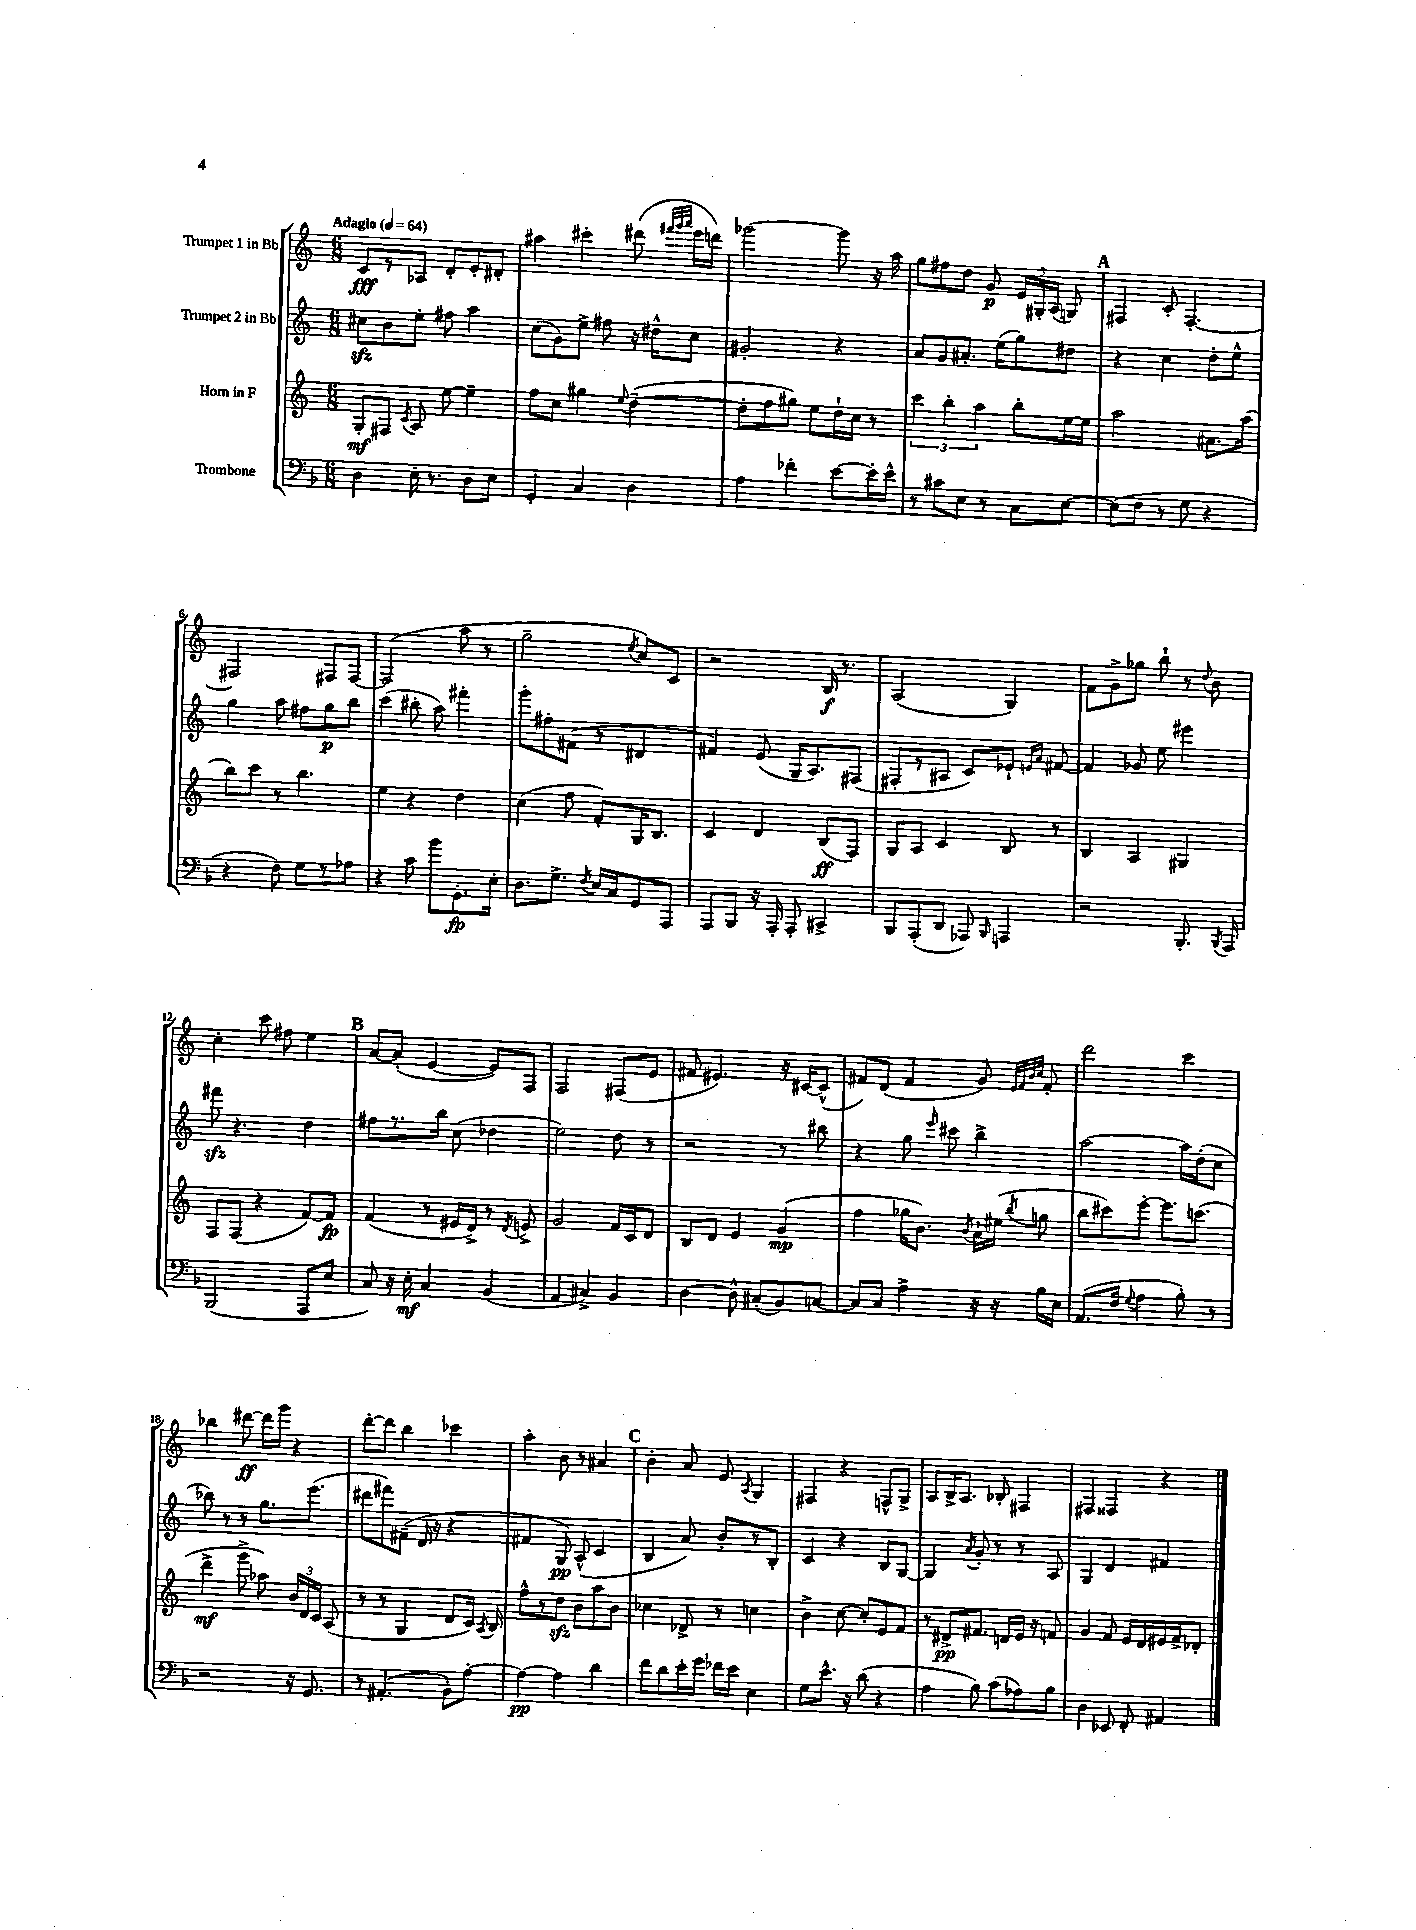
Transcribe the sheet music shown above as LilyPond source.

<<
\new StaffGroup <<
\new Staff = "s0" \with { instrumentName = "Trumpet 1 in Bb" } {
    \clef treble \key c \major \numericTimeSignature \time 6/8 \tempo "Adagio" 4 = 64
    \autoBeamOff c'8[\fff r8 aes8] d'8[-. e'8-. dis'8]-. |
    ais''4 cis'''4-. dis'''8( \grace { fis'''32[ g'''32 a'''32] } e'''16[ d'''16]) |
    ges'''2~ ges'''8 r16 a''16 |
    g''8[ fis''8 d''8] g'8\p \tuplet 3/2 { e'16[ gis16-. a16]( } g8) |
    \mark \markup { \bold "A" } fis4 c'8-. fis4.~-. |
    fis2 fis8[ fis8]~ |
    fis2( a''8 r8 |
    g''2-- \acciaccatura { e''8 } c''8[) c'8] |
    r2 b16\f r8. |
    a2( g4) |
    f'8[ g'8-> ges''8] b''8-! r8 \appoggiatura { d''8 } b'8 |
    c''4-. c'''8 fis''8 e''4 |
    \mark \markup { \bold "B" } a'8[~ a'8]-.( e'4~ e'8[) f8] |
    f2 fis8[( e'8] |
    fis'8 eis'4.) r16 cis'16[~ cis'8]-^( |
    fis'8[) d'8]( fis'4 g'8) \grace { e'32[ fis'32 b'32 c''32] } fis'8-. |
    d'''2 c'''4 |
    bes''4 dis'''8~\ff dis'''16[ g'''16] r4 |
    d'''8[~-. d'''8] b''4 ces'''4 |
    a''4-. b'8 r8 ais'4 |
    \mark \markup { \bold "C" } b'4-. a'8 e'8 \acciaccatura { a8 } g4 |
    fis4 r4 f8[-^ g8]-> |
    a8[ b16-> a8.] bes8-. fis4 |
    fis4 fisis4 r4 \bar "|." |
}
\new Staff = "s1" \with { instrumentName = "Trumpet 2 in Bb" } {
    \clef treble \key c \major \numericTimeSignature \time 6/8
    \autoBeamOff cis''8[\sfz b'8 e''8]-. fis''8 a''4 |
    c''8[( g'8) e''8]-> fis''8 r16 dis''16[-^ c''8] |
    gis'2-. r4 |
    a'8[ g'8 ais'8.]-. e''16[( g''8) dis''8] |
    \mark \markup { \bold "A" } r4 c''4 d''8[-. e''8]-^ |
    g''4 a''8 fis''8[ g''8\p b''8] |
    c'''4( bis''8-. a''8) fis'''4-. |
    g'''8[-. fis''8-. fis'8]( r8 dis'4 |
    fis'4) e'8( g16[ a8.) fis8]( |
    fis8[-. r8 ais8] c'8[) ees'8]-! \grace { e'16[ a'16] } fis'8~ |
    fis'4 ges'8 e''8 eis'''4 |
    fis'''8\sfz r4. d''4 |
    \mark \markup { \bold "B" } fis''8[ r8. b''16] c''8( des''4 |
    e''2) d''8 r8 |
    r2 r8 bis''8 |
    r4 g''8 \grace { e'''16 } cis'''8 b''4-> |
    a''2~ a''16[ d''16-.( c''8] |
    bes''8) r8 r8 g''8.[ e'''8.]( |
    dis'''8[ fis'''8) fis'8]--( d'16 r16 r4 |
    fis'4 g8\pp) a8-^( c'4 |
    \mark \markup { \bold "C" } b4 a'8) b'8[-. r8 b8]-. |
    c'4 r4 b8[ g8]~ |
    g4 \acciaccatura { a'8 } g'8-. r8 r8 a8 |
    g4 d'4 fis'4 \bar "|." |
}
\new Staff = "s2" \with { instrumentName = "Horn in F" } {
    \clef treble \key c \major \numericTimeSignature \time 6/8
    \autoBeamOff g8[-.\mf fis8] \acciaccatura { c'8 } a8 e''8~ e''4-- |
    f''8[ c''8] gis''4 \appoggiatura { e''8 } d''4~--( |
    d''8[-. f''8 gis''8]) e''8[ d''16-! c''16] r8 |
    \tuplet 3/2 { c'''4 b''4-. a''4 } b''8[-. e''16~ e''16] |
    \mark \markup { \bold "A" } a''2 ais'8.[ a''16]( |
    b''8[) c'''8] r8 b''4. |
    e''4 r4 d''4 |
    c''4( f''8 f'8[-.) g16 b8.] |
    c'4 d'4 b8[\ff( f8]) |
    g8[ a8] c'4 b8 r8 |
    b4 a4 gis4 |
    f8[ f8]( r4 f'8[~) f'8]\fp |
    \mark \markup { \bold "B" } f'4( r8 eis'16[ d'16]->) r8 \acciaccatura { d'8 } e'8-> |
    g'2 f'16[ c'16 d'8] |
    b8[ d'8] e'4 g'4\mp( |
    f''4 ges''16[ b'8.]) \acciaccatura { b'8 } a'16[-! eis''16]( \acciaccatura { b''8 } g''8 |
    b''8[ cis'''8) e'''8]~-. e'''8.[ c'''8.]( |
    d'''4->\mf g'''8-> aes''8) \tuplet 3/2 { b'16[ d'16 c'16] } a8( |
    r8 r8 g4 d'8[ c'16]) \acciaccatura { a8 } b16 |
    f''8[-^ r8 d''8]\sfz b'8[ a''8 b'8] |
    \mark \markup { \bold "C" } ces''4 des'8-> r8 c''4 |
    b'4-> c''8~ c''8[-. e'8 f'8] |
    r8 dis'8[->\pp fis'8.] d'16[ e'16] r16 f'8 |
    g'4 f'8 e'16[ d'16 eis'16 f'16-> des'8]-. \bar "|." |
}
\new Staff = "s3" \with { instrumentName = "Trombone" } {
    \clef bass \key f \major \numericTimeSignature \time 6/8
    \autoBeamOff d4 e16-. r8. d8[ e8] |
    g,4-. c4 d4 |
    a4 fes'4-. e'8[~ e'16-. e'16]-^ |
    r8 cis'8[ e8] r8 c8[ e8]~ |
    \mark \markup { \bold "A" } e8[( f8] r8 g8 r4 |
    r4 f8) g8[ r8 aes8] |
    r4 c'8 bes'8[ g,8.-.\fp e16]-. |
    d8.[ g8.]-> \acciaccatura { f8 } e16[ c16 g,8 a,,8] |
    a,,8[ bes,,8] r16 a,,16-. a,,8-. cis,4-> |
    bes,,8[ a,,8-.( d,8] aes,,8) \grace { bes,,16 } a,,4 |
    r2 bes,,8.-. \acciaccatura { bes,,8 } a,,16 |
    bes,,2( a,,8[ e8] |
    \mark \markup { \bold "B" } c8) r16 e16-.\mf c4 bes,4( |
    a,4 cis4->) bes,4 |
    d4~ d8-^ cis8[-.( bes,8) c8]~ |
    c8[ c8] a4-> r16 r16 bes16[ e16] |
    a,8.[( f16] \appoggiatura { g8 } a4 bes8-.) r8 |
    r2 r16 g,8. |
    r8 ais,4.-.( bes,8[-.) a8]~-. |
    a4~\pp a4 d'4 |
    \mark \markup { \bold "C" } f'8[ d'8 e'16-. g'16] fes'16[ e'16] e4 |
    g8[ e'8.]-^ r16 d'8( r4 |
    a4 bes8) c'8[( aes8) bes8] |
    d4 ees,8 f,8-. ais,4 \bar "|." |
}
>>
>>
